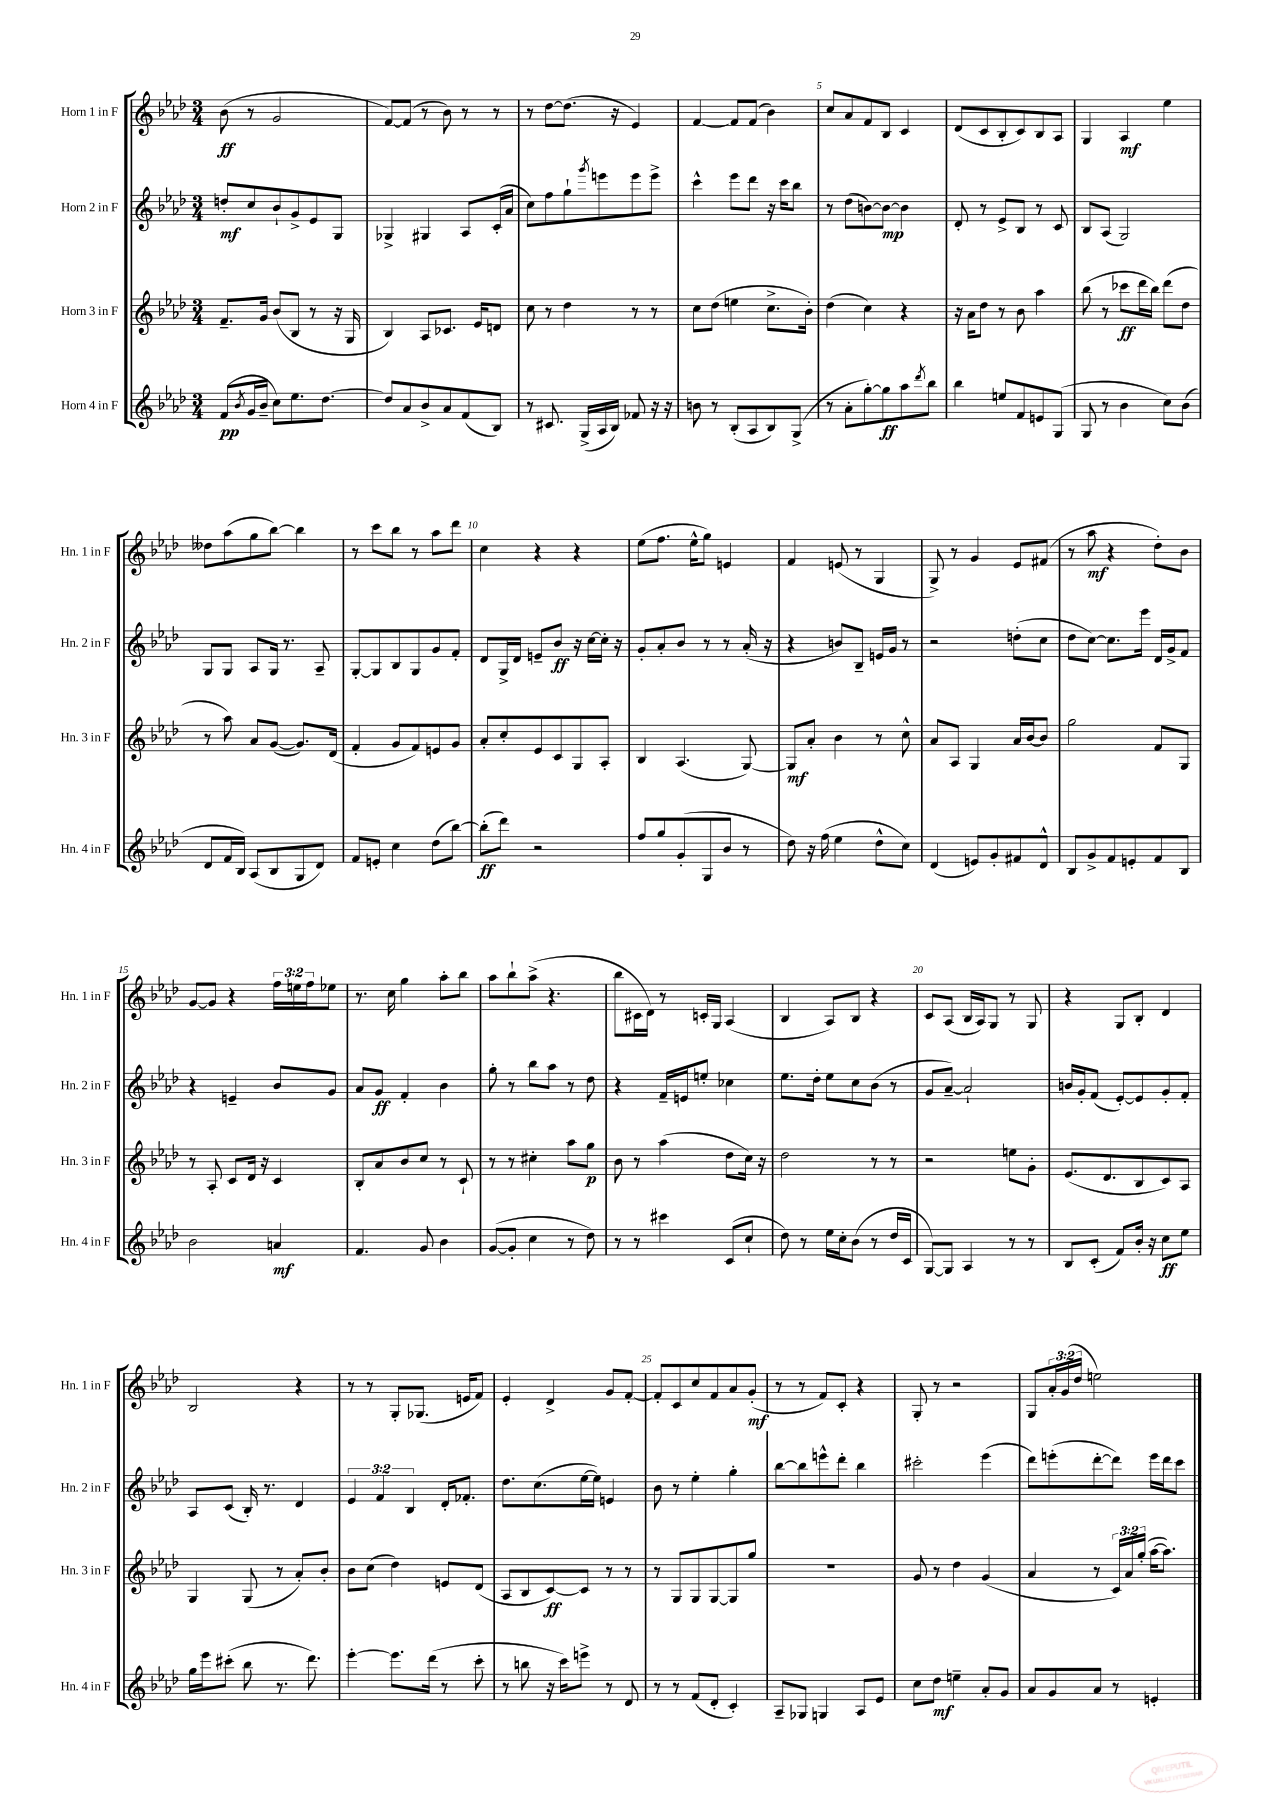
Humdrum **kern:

**kern	**dynam	**kern	**dynam	**kern	**dynam	**kern	**dynam
*part4	*part4	*part3	*part3	*part2	*part2	*part1	*part1
*staff4	*staff4	*staff3	*staff3	*staff2	*staff2	*staff1	*staff1
*I"Horn 4 in F	*	*I"Horn 3 in F	*	*I"Horn 2 in F	*	*I"Horn 1 in F	*
*I'Hn. 4 in F	*	*I'Hn. 3 in F	*	*I'Hn. 2 in F	*	*I'Hn. 1 in F	*
*clefG2	*	*clefG2	*	*clefG2	*	*clefG2	*
*k[b-e-a-d-]	*	*k[b-e-a-d-]	*	*k[b-e-a-d-]	*	*k[b-e-a-d-]	*
*M3/4	*	*M3/4	*	*M3/4	*	*M3/4	*
=1	=1	=1	=1	=1	=1	=1	=1
(8f/L	pp	8.f~/L	.	8ddn'/L	mf	(8b-\	ff
8qb-/	.	.	.	.	.	.	.
16g/L	.	.	.	8cc/	.	8r	.
16b-~/JJ	.	16g/Jk	.	.	.	.	.
8cc\L)	.	(8b-/L	.	8b-`/	.	2g/	.
8.ee-\	.	8B-/J	.	8g^/	.	.	.
.	.	8r	.	8e-/	.	.	.
[8.dd-\J	.	.	.	.	.	.	.
.	.	16r	.	8G/J	.	.	.
.	.	16G/	.	.	.	.	.
=2	=2	=2	=2	=2	=2	=2	=2
8dd-/L]	.	4B-/)	.	4G-X^/	.	[8f/L)	.
8a-/	.	.	.	.	.	(8f/J]	.
8b-^/	.	8A-/L	.	4G#X/	.	8r	.
8a-/	.	8.c-X/J	.	.	.	8b-\)	.
(8f/	.	.	.	8A-/L	.	8r	.
.	.	16e-/KL	.	.	.	.	.
8B-/J)	.	8dn/J	.	(16c'/L	.	8r	.
.	.	.	.	16a-/JJ	.	.	.
=3	=3	=3	=3	=3	=3	=3	=3
8r	.	8cc\	.	8cc\L)	.	8r	.
8.c#X/	.	8r	.	8ff\	.	[8dd-\L	.
.	.	4dd-\	.	8gg`\	.	(8.dd-\J]	.
(16G^/LL	.	.	.	.	.	.	.
.	.	.	.	8qggg/	.	.	.
16A-/	.	.	.	8eeen\	.	.	.
16B-/JJ)	.	.	.	.	.	16r	.
8f-X/	.	8r	.	8eee\	.	4e-/)	.
16r	.	8r	.	8eee^\J	.	.	.
16r	.	.	.	.	.	.	.
=4	=4	=4	=4	=4	=4	=4	=4
8bn\	.	8cc\L	.	4ccc^^\	.	[4f/	.
8r	.	(8dd-\J	.	.	.	.	.
(8B-'/L	.	4een\	.	8eee-\L	.	8f/L]	.
8A-/	.	.	.	8ddd-\J	.	(8f/J	.
8B-/)	.	8.cc^\L	.	16r	.	4b-\)	.
.	.	.	.	16ccc\KL	.	.	.
(8G^/J	.	.	.	8bb-\J	.	.	.
.	.	16b-'\Jk)	.	.	.	.	.
=5	=5	=5	=5	=5	=5	=5	=5
8r	.	(4dd-\	.	8r	.	8cc/L	.
8a-'\L	.	.	.	(8dd-\L	.	8a-/	.
[8gg'\)	.	4cc\)	.	[8bn\)	.	8f/	.
8gg\]	ff	.	.	8b\J_	mp	8B-/J	.
8aa-\	.	4r	.	4b\]	.	4c/	.
8qddd-/	.	.	.	.	.	.	.
8bb-\J	.	.	.	.	.	.	.
=6	=6	=6	=6	=6	=6	=6	=6
4bb-\	.	16r	.	8d-'/	.	(8d-/L	.
.	.	16a-\KL	.	.	.	.	.
.	.	8dd-\J	.	8r	.	8c/	.
8een/L	.	8r	.	8e-^/L	.	8B-'/	.
8f/	.	8b-\	.	8B-/J	.	8c/)	.
8en/	.	4aa-\	.	8r	.	8B-/	.
(8G/J	.	.	.	8c/	.	8A-/J	.
=7	=7	=7	=7	=7	=7	=7	=7
8G/	.	(8bb-\	.	8B-/L	.	4G/	.
8r	.	8r	.	(8A-/J	.	.	.
4b-\	.	8ccc-X\L	ff	2G/)	.	4A-/	mf
.	.	16ddd-\L	.	.	.	.	.
.	.	16bb-\JJ)	.	.	.	.	.
8cc\L)	.	(8ddd-\L	.	.	.	4ee-\	.
(8b-\J	.	8dd-\J	.	.	.	.	.
!!LO:LB:g=z
=8	=8	=8	=8	=8	=8	=8	=8
8d-/L	.	8r	.	8G/L	.	8dd--X\L	.
16f/L	.	8aa-\)	.	8G/J	.	(8aa-\	.
16B-/JJ)	.	.	.	.	.	.	.
(8A-/L	.	8a-/L	.	8A-/L	.	8gg\	.
8B-/	.	([8g/J	.	16G/Jk	.	[8bb-\J)	.
.	.	.	.	8.r	.	.	.
8G/	.	8.g/L])	.	.	.	4bb-\]	.
8d-/J)	.	.	.	8A-~/	.	.	.
.	.	(16d-/Jk	.	.	.	.	.
=9	=9	=9	=9	=9	=9	=9	=9
8f/L	.	4f'/	.	[8G'/L	.	8r	.
8en'/J	.	.	.	8G/]	.	8ccc\L	.
4cc\	.	8g/L	.	8B-/	.	8bb-\J	.
.	.	8f/)	.	8G/	.	8r	.
(8dd-\L	.	8en/	.	8g/	.	8aa-\L	.
[8bb-\J)	.	8g/J	.	8f'/J	.	8ddd-\J	.
=10	=10	=10	=10	=10	=10	=10	=10
(8bb-'\L]	ff	8a-'/L	.	8d-/L	.	4cc\	.
8ddd-\J)	.	8cc'/	.	16G^/L	.	.	.
.	.	.	.	16d-/JJ	.	.	.
2r	.	8e-/	.	8en~/L	.	4r	.
.	.	8c/	.	8b-/J	ff	.	.
.	.	8G/	.	16r	.	4r	.
.	.	.	.	[16cc\LL	.	.	.
.	.	8A-'/J	.	16cc'\JJ]	.	.	.
.	.	.	.	16r	.	.	.
=11	=11	=11	=11	=11	=11	=11	=11
8ff/L	.	4B-/	.	8g'/L	.	(8ee-\L	.
8gg/	.	.	.	8a-'/	.	8.ff\J	.
(8g'/	.	(4.A-/	.	8b-/J	.	.	.
.	.	.	.	.	.	16ee-^^\KL	.
8G/	.	.	.	8r	.	8gg\J)	.
8b-/J	.	.	.	8r	.	4en/	.
8r	.	[8G/)	.	(16a-'/	.	.	.
.	.	.	.	16r	.	.	.
=12	=12	=12	=12	=12	=12	=12	=12
8dd-\)	.	8G/L]	mf	4r	.	4f/	.
16r	.	8a-'/J	.	.	.	.	.
(16ff\	.	.	.	.	.	.	.
4ee-\	.	4b-\	.	8bn/L)	.	(8en/	.
.	.	.	.	8B-~/J	.	8r	.
8dd-^^\L	.	8r	.	16en/LL	.	4G/	.
.	.	.	.	16g/JJ	.	.	.
8cc\J)	.	8cc^^\	.	8r	.	.	.
=13	=13	=13	=13	=13	=13	=13	=13
(4d-/	.	8a-/L	.	2r	.	8G^/)	.
.	.	8A-/J	.	.	.	8r	.
8en/L)	.	4G/	.	.	.	4g/	.
8g'/	.	.	.	.	.	.	.
8f#X/	.	16a-/LL	.	(8ddn'\L	.	8e-/L	.
.	.	[16b-/J	.	.	.	.	.
8d-^^/J	.	8b-/J]	.	8cc\J	.	(8f#X/J	.
=14	=14	=14	=14	=14	=14	=14	=14
8B-/L	.	2gg\	.	8dd-\L	.	8r	.
8g^/	.	.	.	[8cc\J)	.	8aa-\	mf
8f/	.	.	.	8.cc\L]	.	4r	.
8en'/	.	.	.	.	.	.	.
.	.	.	.	16eee-\Jk	.	.	.
8f/	.	8f/L	.	16d-/LL	.	8dd-'\L)	.
.	.	.	.	16g^/J	.	.	.
8B-/J	.	8G/J	.	8f/J	.	8b-\J	.
!!LO:LB:g=z
=15	=15	=15	=15	=15	=15	=15	=15
2b-\	.	8r	.	4r	.	[8g/L	.
.	.	8A-'/	.	.	.	8g/J]	.
.	.	8c/L	.	4en~/	.	4r	.
.	.	16d-/Jk	.	.	.	.	.
.	.	16r	.	.	.	.	.
4an/	mf	4c/	.	8b-/L	.	24ff\LL	.
.	.	.	.	.	.	24een\	.
.	.	.	.	.	.	24ff\J	.
.	.	.	.	8g/J	.	8ee-X\J	.
=16	=16	=16	=16	=16	=16	=16	=16
4.f/	.	8B-'/L	.	8a-/L	.	8.r	.
.	.	8a-/	.	8g/J	ff	.	.
.	.	.	.	.	.	16cc\	.
.	.	8b-/	.	4f'/	.	4gg\	.
8g/	.	8cc/J	.	.	.	.	.
4b-\	.	8r	.	4b-\	.	8aa-'\L	.
.	.	8c`/	.	.	.	8bb-\J	.
=17	=17	=17	=17	=17	=17	=17	=17
([8g/L	.	8r	.	8gg'\	.	8aa-\L	.
8g'/J]	.	8r	.	8r	.	8bb-`\	.
4cc\	.	4cc#X'\	.	8bb-\L	.	(8aa-^\J	.
.	.	.	.	8aa-\J	.	4.r	.
8r	.	8aa-\L	.	8r	.	.	.
8dd-\)	.	8gg\J	p	8dd-\	.	.	.
=18	=18	=18	=18	=18	=18	=18	=18
8r	.	8b-\	.	4r	.	8bb-\L	.
8r	.	8r	.	.	.	16c#X\L	.
.	.	.	.	.	.	16d-\JJ)	.
4ccc#X\	.	(4aa-\	.	16f~/LL	.	8r	.
.	.	.	.	16en/J	.	.	.
.	.	.	.	8een'/J	.	16cn'/LL	.
.	.	.	.	.	.	16G/JJ	.
(8c/L	.	8dd-\L	.	4cc-X\	.	(4A-/	.
8cc`/J	.	16cc\Jk)	.	.	.	.	.
.	.	16r	.	.	.	.	.
=19	=19	=19	=19	=19	=19	=19	=19
8dd-\)	.	2dd-\	.	8.ee-\L	.	4B-/	.
8r	.	.	.	.	.	.	.
.	.	.	.	16dd-'\Jk	.	.	.
16ee-\LL	.	.	.	8ee-\L	.	8A-/L)	.
16cc'\J	.	.	.	.	.	.	.
(8b-\J	.	.	.	8cc\	.	8B-/J	.
8r	.	8r	.	(8b-\J	.	4r	.
16dd-/LL	.	8r	.	8r	.	.	.
16c/JJ	.	.	.	.	.	.	.
=20	=20	=20	=20	=20	=20	=20	=20
[8G/L)	.	2r	.	8g/L	.	8c/L	.
8G/J]	.	.	.	[8a-~/J)	.	(8A-/J	.
4A-/	.	.	.	2a-`/]	.	16B-/LL	.
.	.	.	.	.	.	16A-/J)	.
.	.	.	.	.	.	8G/J	.
8r	.	8een\L	.	.	.	8r	.
8r	.	8g'\J	.	.	.	8G/	.
=21	=21	=21	=21	=21	=21	=21	=21
8B-/L	.	(8.e-/L	.	16bn/LL	.	4r	.
.	.	.	.	16g'/J	.	.	.
(8c'/J	.	.	.	(8f/J	.	.	.
.	.	8.d-/	.	.	.	.	.
8f/L)	.	.	.	[8e-'/L)	.	8G/L	.
16b-'/Jk	.	8B-/	.	8e-/]	.	8B-'/J	.
16r	.	.	.	.	.	.	.
8cc\L	ff	8c/)	.	8g'/	.	4d-/	.
8ee-\J	.	8A-/J	.	8f'/J	.	.	.
!!LO:LB:g=z
=22	=22	=22	=22	=22	=22	=22	=22
16gg\LL	.	4G/	.	8A-/L	.	2B-/	.
16eee-\J	.	.	.	.	.	.	.
(8ccc#X'\J	.	.	.	(8c/J	.	.	.
8bb-\	.	(8G/	.	16B-'/)	.	.	.
.	.	.	.	8.r	.	.	.
8.r	.	8r	.	.	.	.	.
.	.	8a-'/L)	.	4d-/	.	4r	.
8.ddd-\)	.	.	.	.	.	.	.
.	.	8b-'/J	.	.	.	.	.
=23	=23	=23	=23	=23	=23	=23	=23
[4eee-'\	.	8b-\L	.	6e-/	.	8r	.
.	.	(8cc\J	.	.	.	8r	.
.	.	.	.	6f/	.	.	.
8.eee-\L]	.	4dd-\)	.	.	.	8G'/L	.
.	.	.	.	6B-/	.	.	.
.	.	.	.	.	.	(8.G-X/J	.
(16ddd-\Jk	.	.	.	.	.	.	.
8r	.	8en/L	.	16d-'/KL	.	.	.
.	.	.	.	8.f-X'/J	.	16en/KL	.
8ccc'\	.	(8d-/J	.	.	.	8f/J)	.
=24	=24	=24	=24	=24	=24	=24	=24
8r	.	8A-/L	.	8.dd-\L	.	4e-'/	.
8bbn\	.	8B-/	.	.	.	.	.
.	.	.	.	(8.cc\	.	.	.
16r	.	[8c/)	ff	.	.	4d-^/	.
16ccc\KL)	.	.	.	.	.	.	.
8eeen^\J	.	8c/J]	.	[16ee-\L	.	.	.
.	.	.	.	16ee-\JJ])	.	.	.
8r	.	8r	.	4en/	.	8g/L	.
8d-/	.	8r	.	.	.	[8f'/J	.
=25	=25	=25	=25	=25	=25	=25	=25
8r	.	8r	.	8b-\	.	8f'/L]	.
8r	.	8G/L	.	8r	.	8c/	.
(8f/L	.	8G/	.	4ee-'\	.	8cc/	.
8d-'/J	.	[8G/	.	.	.	8f/	.
4c'/)	.	8G/]	.	4gg'\	.	8a-/	.
.	.	8gg/J	.	.	.	(8g'/J	mf
=26	=26	=26	=26	=26	=26	=26	=26
8A-~/L	.	2.r	.	[8bb-\L	.	8r	.
8G-X/J	.	.	.	8bb-\]	.	8r	.
4Gn/	.	.	.	8eeen^^\	.	8f/L)	.
.	.	.	.	8ddd-'\J	.	8c'/J	.
8A-/L	.	.	.	4bb-\	.	4r	.
8e-/J	.	.	.	.	.	.	.
=27	=27	=27	=27	=27	=27	=27	=27
8cc\L	.	8g/	.	2ccc#X'\	.	8G'/	.
8dd-\J	mf	8r	.	.	.	8r	.
4een~\	.	4dd-\	.	.	.	2r	.
8a-'/L	.	(4g/	.	(4eee-\	.	.	.
8g/J	.	.	.	.	.	.	.
=28	=28	=28	=28	=28	=28	=28	=28
8a-/L	.	4a-/	.	8ddd-\L)	.	8G/L	.
8g/	.	.	.	(8eeen'\	.	24a-'/L	.
.	.	.	.	.	.	(24g/	.
.	.	.	.	.	.	24dd-/JJ	.
8a-/J	.	8r	.	[8ddd-'\	.	2een\)	.
8r	.	24c/LL)	.	8ddd-\J])	.	.	.
.	.	24a-/	.	.	.	.	.
.	.	(24gg'/JJ	.	.	.	.	.
4en'/	.	[16aa-\KL	.	16eee\LL	.	.	.
.	.	8.aa-\J])	.	16ddd-\J	.	.	.
.	.	.	.	8ccc\J	.	.	.
==	==	==	==	==	==	==	==
*-	*-	*-	*-	*-	*-	*-	*-
